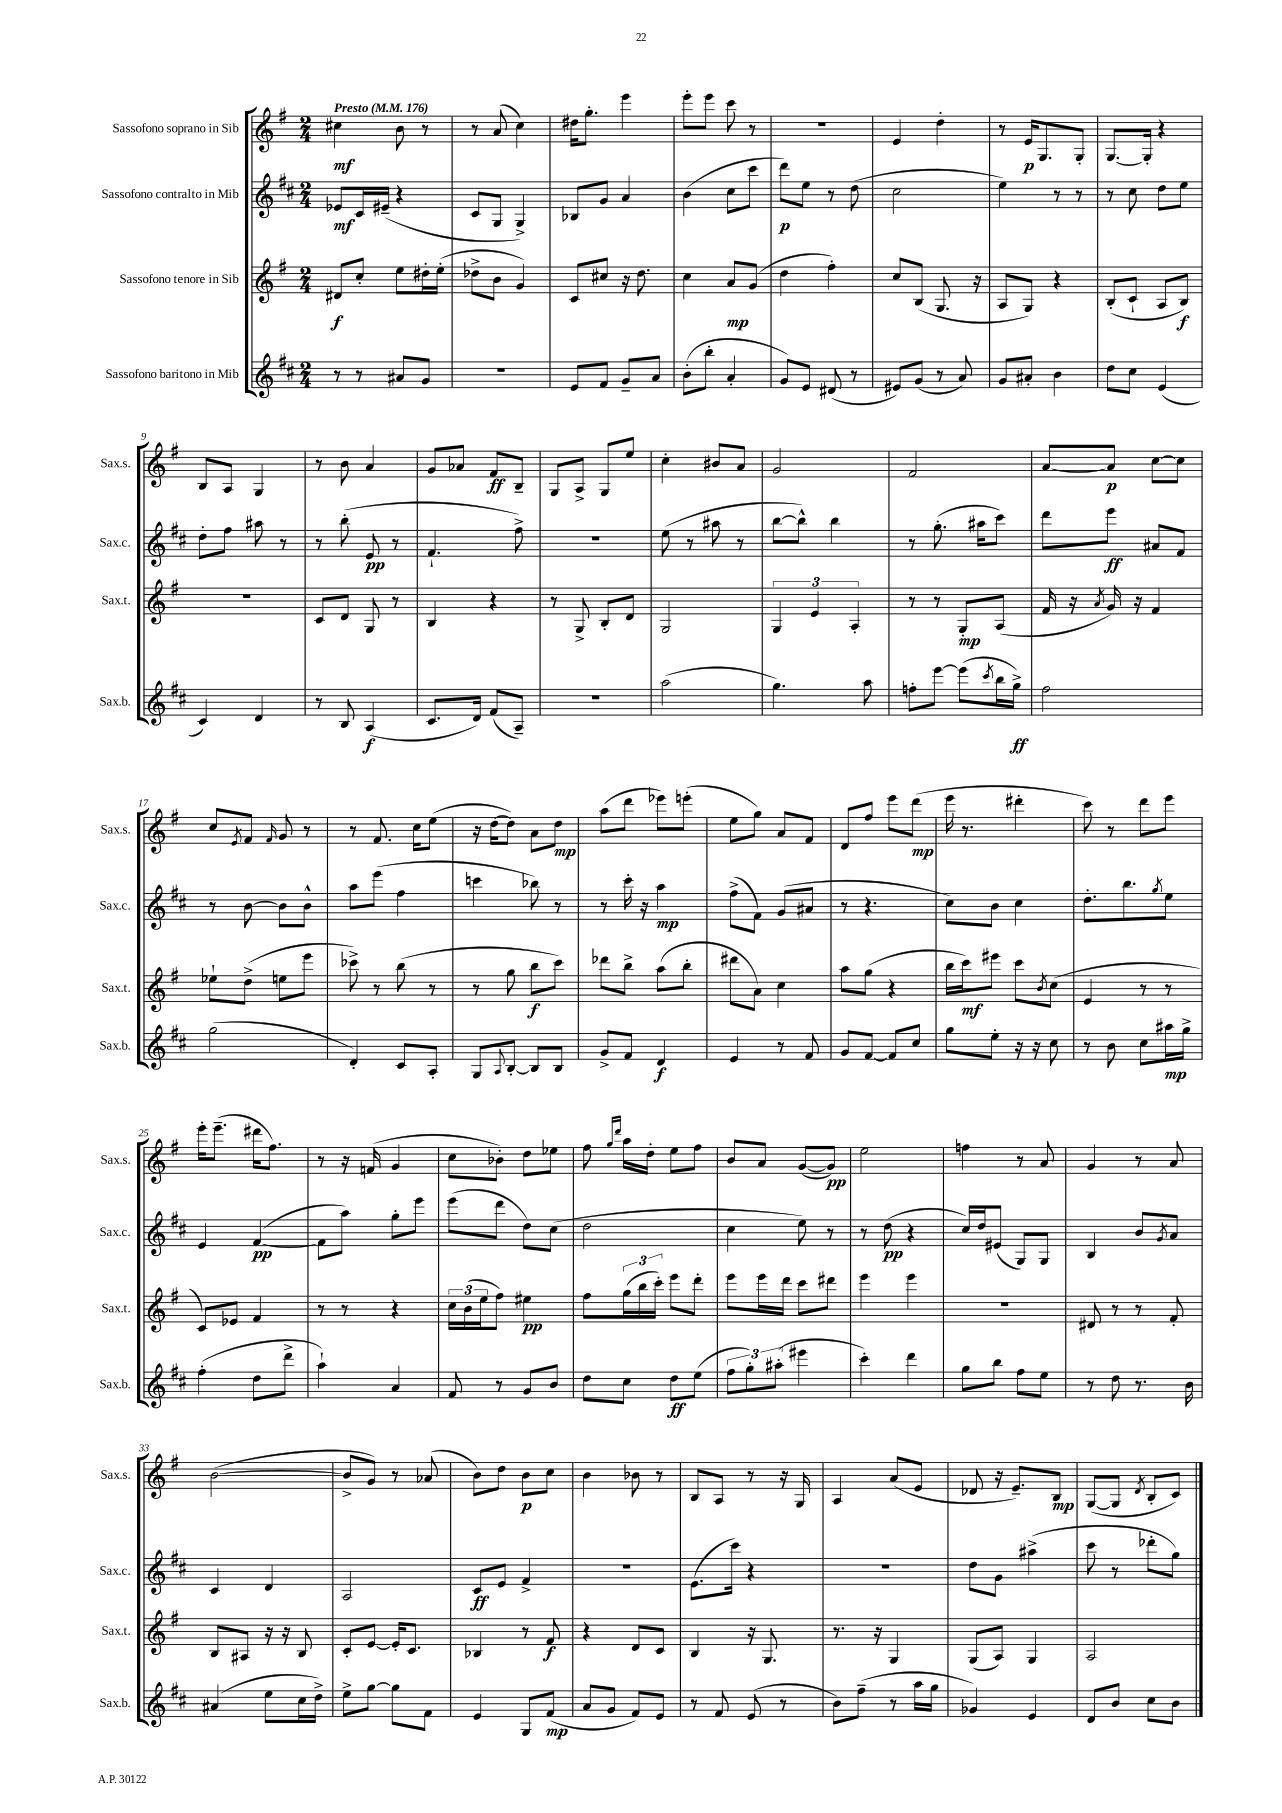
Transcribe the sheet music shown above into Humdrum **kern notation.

**kern	**dynam	**kern	**dynam	**kern	**dynam	**kern	**dynam
*part4	*part4	*part3	*part3	*part2	*part2	*part1	*part1
*staff4	*staff4	*staff3	*staff3	*staff2	*staff2	*staff1	*staff1
*I"Sassofono baritono in Mib	*	*I"Sassofono tenore in Sib	*	*I"Sassofono contralto in Mib	*	*I"Sassofono soprano in Sib	*
*I'Sax.b.	*	*I'Sax.t.	*	*I'Sax.c.	*	*I'Sax.s.	*
*clefG2	*	*clefG2	*	*clefG2	*	*clefG2	*
*k[f#c#]	*	*k[f#]	*	*k[f#c#]	*	*k[f#]	*
*M2/4	*	*M2/4	*	*M2/4	*	*M2/4	*
*MM176	*	*MM176	*	*MM176	*	*MM176	*
=1	=1	=1	=1	=1	=1	=1	=1
!	!	!	!	!	!	!LO:TX:a:B:t=Presto	!
8r	.	8d#X/L	f	8e-X/L	mf	4cc#X\	mf
8r	.	8cc'/J	.	16c#/L	.	.	.
.	.	.	.	(16e#X~/JJ	.	.	.
8a#X/L	.	8ee\L	.	4r	.	8b\	.
8g/J	.	16dd#X'\L	.	.	.	8r	.
.	.	(16ee'\JJ	.	.	.	.	.
=2	=2	=2	=2	=2	=2	=2	=2
2r	.	8dd-X^\L	.	8c#/L	.	8r	.
.	.	8b\J	.	8G/J	.	(8a/	.
.	.	4g/)	.	4G^/)	.	4cc\)	.
=3	=3	=3	=3	=3	=3	=3	=3
8e/L	.	8c/L	.	8B-X/L	.	16dd#X\KL	.
.	.	.	.	.	.	8.gg'\J	.
8f#/J	.	8cc#X/J	.	8g/J	.	.	.
8g~/L	.	16r	.	4a/	.	4eee\	.
.	.	8.dd\	.	.	.	.	.
8a/J	.	.	.	.	.	.	.
=4	=4	=4	=4	=4	=4	=4	=4
(8b'\L	.	4cc\	.	(4b\	.	8eee'\L	.
8bb'\J	.	.	.	.	.	8eee\J	.
4a'/	.	8a/L	mp	8cc#\L	.	8ccc\	.
.	.	(8g/J	.	8ccc#\J	.	8r	.
=5	=5	=5	=5	=5	=5	=5	=5
8g/L)	.	4dd\	.	8ddd\L)	p	2r	.
8e/J	.	.	.	8ee\J	.	.	.
(8d#X/	.	4ff#'\)	.	8r	.	.	.
8r	.	.	.	(8dd\	.	.	.
=6	=6	=6	=6	=6	=6	=6	=6
8e#X/L)	.	8cc/L	.	2cc#\	.	4e/	.
(8g/J	.	(8B/J	.	.	.	.	.
8r	.	8.G/	.	.	.	4dd'\	.
8a/)	.	.	.	.	.	.	.
.	.	16r	.	.	.	.	.
=7	=7	=7	=7	=7	=7	=7	=7
8g/L	.	8A/L	.	4ee\)	.	8r	.
8a#X'/J	.	8G/J)	.	.	.	16e/KL	p
.	.	.	.	.	.	8.G/	.
4b\	.	4r	.	8r	.	.	.
.	.	.	.	8r	.	8G'/J	.
=8	=8	=8	=8	=8	=8	=8	=8
8dd\L	.	(8B'/L	.	8r	.	[8.G/L	.
8cc#\J	.	8c`/J	.	8cc#\	.	.	.
.	.	.	.	.	.	16G'/Jk]	.
(4e/	.	8A/L	.	8dd\L	.	4r	.
.	.	8B/J)	f	8ee\J	.	.	.
!!LO:LB:g=z
=9	=9	=9	=9	=9	=9	=9	=9
4c#/)	.	2r	.	8dd'\L	.	8B/L	.
.	.	.	.	8ff#\J	.	8A/J	.
4d/	.	.	.	8aa#X\	.	4G/	.
.	.	.	.	8r	.	.	.
=10	=10	=10	=10	=10	=10	=10	=10
8r	.	8c/L	.	8r	.	8r	.
8B/	.	8d/J	.	(8bb'\	.	8b\	.
(4A/	f	8G/	.	8e/	pp	4a/	.
.	.	8r	.	8r	.	.	.
=11	=11	=11	=11	=11	=11	=11	=11
8.c#/L	.	4B/	.	4.f#`/	.	8g/L	.
.	.	.	.	.	.	8a-X/J	.
16d/Jk)	.	.	.	.	.	.	.
(8f#/L	.	4r	.	.	.	8f#/L	ff
8A~/J)	.	.	.	8ff#^\)	.	8B~/J	.
=12	=12	=12	=12	=12	=12	=12	=12
2r	.	8r	.	2r	.	8G/L	.
.	.	8G^/	.	.	.	8A^/J	.
.	.	8B'/L	.	.	.	8G/L	.
.	.	8d/J	.	.	.	8ee/J	.
=13	=13	=13	=13	=13	=13	=13	=13
(2aa\	.	2G/	.	(8ee\	.	4cc'\	.
.	.	.	.	8r	.	.	.
.	.	.	.	8aa#X\	.	8b#X/L	.
.	.	.	.	8r	.	8a/J	.
=14	=14	=14	=14	=14	=14	=14	=14
4.gg\)	.	6G/	.	[8bb\L	.	2g/	.
.	.	.	.	8bb^^\J])	.	.	.
.	.	6e/	.	.	.	.	.
.	.	.	.	4bb\	.	.	.
.	.	6A'/	.	.	.	.	.
8aa\	.	.	.	.	.	.	.
=15	=15	=15	=15	=15	=15	=15	=15
8ffn'\L	.	8r	.	8r	.	2f#/	.
[8eee\J	.	8r	.	(8.gg'\	.	.	.
(8eee\L]	.	8G'/L	mp	.	.	.	.
.	.	.	.	16aa#X\KL	.	.	.
8qccc#/	.	.	.	.	.	.	.
16bb\L	.	(8A/J	.	8ccc#\J)	.	.	.
16gg^\JJ)	ff	.	.	.	.	.	.
=16	=16	=16	=16	=16	=16	=16	=16
2ff#\	.	16f#/	.	8ddd\L	.	[8a/L	.
.	.	16r	.	.	.	.	.
.	.	8qa/	.	.	.	.	.
.	.	16g/)	.	8eee\J	ff	8a/J]	p
.	.	16r	.	.	.	.	.
.	.	4f#/	.	8a#X/L	.	[8cc\L	.
.	.	.	.	8f#/J	.	8cc\J]	.
!!LO:LB:g=z
=17	=17	=17	=17	=17	=17	=17	=17
(2gg\	.	8ee-X`\L	.	8r	.	8cc/L	.
.	.	.	.	.	.	8qe/	.
.	.	(8dd^\J	.	[8b\	.	8f#/J	.
.	.	.	.	.	.	16qqf#/	.
.	.	8een\L	.	8b\L]	.	8g/	.
.	.	8eee\J	.	8b^^\J	.	8r	.
=18	=18	=18	=18	=18	=18	=18	=18
4d'/)	.	8ccc-X^\)	.	8aa\L	.	8r	.
.	.	8r	.	(8eee\J	.	8.f#/	.
8c#/L	.	(8bb\	.	4ff#\	.	.	.
.	.	.	.	.	.	16cc\KL	.
8A'/J	.	8r	.	.	.	(8ee\J	.
=19	=19	=19	=19	=19	=19	=19	=19
8G/L	.	8r	.	4cccn\	.	16r	.
.	.	.	.	.	.	[16dd\KL	.
8qqA/	.	.	.	.	.	.	.
[8B'/J	.	8gg\	.	.	.	8dd\J])	.
8B/L]	.	8bb\L	f	8bb-X\)	.	8a\L	.
8B/J	.	8ccc\J)	.	8r	.	8dd\J	mp
=20	=20	=20	=20	=20	=20	=20	=20
8g^/L	.	8ddd-X\L	.	8r	.	(8aa\L	.
8f#/J	.	8bb^\J	.	16ccc#'\	.	8ddd\J	.
.	.	.	.	16r	.	.	.
4d/	f	(8aa\L	.	4aa\	mp	8eee-X\L)	.
.	.	8bb'\J	.	.	.	(8eeen'\J	.
=21	=21	=21	=21	=21	=21	=21	=21
4e/	.	8ddd#X\L	.	(8ff#^\L	.	8ee\L	.
.	.	8a\J)	.	8f#\J)	.	8gg\J)	.
8r	.	4cc\	.	(8g/L	.	8a/L	.
8f#/	.	.	.	8a#X/J	.	8f#/J	.
=22	=22	=22	=22	=22	=22	=22	=22
8g/L	.	8aa\L	.	8r	.	8d/L	.
[8f#/J	.	(8gg\J	.	4.r	.	8ff#/J	.
8f#/L]	.	4r	.	.	.	8eee\L	.
8cc#/J	.	.	.	.	.	(8ddd\J	mp
=23	=23	=23	=23	=23	=23	=23	=23
8gg\L	.	16bb\LL	.	8cc#\L)	.	16eee\	.
.	.	16ccc\J)	mf	.	.	8.r	.
8ee'\J	.	8eee#X\J	.	8b\J	.	.	.
16r	.	8ccc\L	.	4cc#\	.	4ddd#X'\	.
16r	.	.	.	.	.	.	.
.	.	8qb/	.	.	.	.	.
8cc#\	.	(8cc\J	.	.	.	.	.
=24	=24	=24	=24	=24	=24	=24	=24
8r	.	4e/	.	8.dd'\L	.	8ccc\)	.
8b\	.	.	.	.	.	8r	.
.	.	.	.	8.bb\	.	.	.
8cc#\L	.	8r	.	.	.	8ddd\L	.
.	.	.	.	8qgg/	.	.	.
16aa#X\L	mp	8r	.	8ee\J	.	8eee\J	.
16gg^\JJ	.	.	.	.	.	.	.
!!LO:LB:g=z
=25	=25	=25	=25	=25	=25	=25	=25
(4ff#'\	.	8c/L)	.	4e/	.	16eee'\KL	.
.	.	.	.	.	.	(8.eee~\J	.
.	.	8e-X/J	.	.	.	.	.
8dd\L	.	4f#/	.	([4f#/	pp	16ddd#X\KL	.
.	.	.	.	.	.	8.ff#\J)	.
8ddd^\J	.	.	.	.	.	.	.
=26	=26	=26	=26	=26	=26	=26	=26
4aa`\)	.	8r	.	8f#\L]	.	8r	.
.	.	8r	.	8aa\J)	.	16r	.
.	.	.	.	.	.	(16fn/	.
4a/	.	4r	.	8gg'\L	.	4g/	.
.	.	.	.	8eee\J	.	.	.
=27	=27	=27	=27	=27	=27	=27	=27
8f#/	.	24cc\LL	.	(8eee\L	.	8cc\L	.
.	.	(24b\	.	.	.	.	.
.	.	24ee\J	.	.	.	.	.
8r	.	8ff#\J)	.	8ddd\J	.	8b-X'\J)	.
8g/L	.	4ee#X\	pp	8dd\L)	.	8dd\L	.
8b/J	.	.	.	(8cc#\J	.	8ee-X\J	.
=28	=28	=28	=28	=28	=28	=28	=28
8dd\L	.	8ff#\L	.	2dd\	.	8ff#\	.
.	.	.	.	.	.	16qqgg/LL	.
.	.	.	.	.	.	16qqddd/JJ	.
8cc#\J	.	(24gg\L	.	.	.	16aa\LL	.
.	.	24bb\	.	.	.	.	.
.	.	.	.	.	.	16dd'\JJ	.
.	.	24ccc'\JJ)	.	.	.	.	.
8dd\L	ff	8eee\L	.	.	.	8ee\L	.
(8ee\J	.	8ddd'\J	.	.	.	8ff#\J	.
=29	=29	=29	=29	=29	=29	=29	=29
12ff#\L	.	8eee\L	.	4cc#\	.	8b/L	.
12gg'\)	.	.	.	.	.	.	.
.	.	16eee\L	.	.	.	8a/J	.
(12aa#X'\J	.	.	.	.	.	.	.
.	.	16ddd\JJ	.	.	.	.	.
4eee#X\	.	8ccc\L	.	8ee\)	.	([8g/L	.
.	.	8ddd#X\J	.	8r	.	8g/J])	pp
=30	=30	=30	=30	=30	=30	=30	=30
4ccc#'\)	.	4eee\	.	8r	.	2ee\	.
.	.	.	.	(8dd\	pp	.	.
4ddd\	.	4eee\	.	4r	.	.	.
=31	=31	=31	=31	=31	=31	=31	=31
8gg\L	.	2r	.	16cc#/LL)	.	4ffn\	.
.	.	.	.	16dd/J	.	.	.
8bb\J	.	.	.	(8e#X/J	.	.	.
8ff#\L	.	.	.	8G/L)	.	8r	.
8ee\J	.	.	.	8G/J	.	8a/	.
=32	=32	=32	=32	=32	=32	=32	=32
8r	.	8d#X/	.	4B/	.	4g/	.
8dd\	.	8r	.	.	.	.	.
8.r	.	8r	.	8b/L	.	8r	.
.	.	.	.	8qg/	.	.	.
.	.	8f#'/	.	8a/J	.	8a/	.
16b\	.	.	.	.	.	.	.
!!LO:LB:g=z
=33	=33	=33	=33	=33	=33	=33	=33
(4a#X/	.	8B/L	.	4c#/	.	([2b\	.
.	.	8A#X/J	.	.	.	.	.
8ee\L	.	16r	.	4d/	.	.	.
.	.	16r	.	.	.	.	.
16cc#\L	.	8B/	.	.	.	.	.
16dd^\JJ)	.	.	.	.	.	.	.
=34	=34	=34	=34	=34	=34	=34	=34
8ee^\L	.	8c'/L	.	2A/	.	8b^/L]	.
[8gg\J	.	[8e/J	.	.	.	8g/J)	.
8gg\L]	.	16e'/KL]	.	.	.	8r	.
.	.	8.c/J	.	.	.	.	.
8f#\J	.	.	.	.	.	(8a-X/	.
=35	=35	=35	=35	=35	=35	=35	=35
4e/	.	4B-X/	.	8c#/L	ff	8b\L)	.
.	.	.	.	8e/J	.	8dd\J	.
8G/L	.	8r	.	4f#^/	.	8b\L	p
(8f#/J	mp	8f#/	f	.	.	8cc\J	.
=36	=36	=36	=36	=36	=36	=36	=36
8a/L	.	4r	.	2r	.	4b\	.
8g/J	.	.	.	.	.	.	.
8f#/L)	.	8d/L	.	.	.	8b-X\	.
8e/J	.	8c/J	.	.	.	8r	.
=37	=37	=37	=37	=37	=37	=37	=37
8r	.	4B/	.	(8.e\L	.	8B/L	.
8f#/	.	.	.	.	.	8A/J	.
.	.	.	.	16ccc#\Jk)	.	.	.
(8e/	.	16r	.	4r	.	8r	.
.	.	8.G/	.	.	.	.	.
8r	.	.	.	.	.	16r	.
.	.	.	.	.	.	16G/	.
=38	=38	=38	=38	=38	=38	=38	=38
8b\L)	.	8.r	.	2r	.	4A/	.
(8ff#~\J	.	.	.	.	.	.	.
.	.	16r	.	.	.	.	.
8r	.	4G/	.	.	.	(8a/L	.
16aa\LL	.	.	.	.	.	8e/J	.
16gg\JJ	.	.	.	.	.	.	.
=39	=39	=39	=39	=39	=39	=39	=39
4g-X/)	.	(8G/L	.	8dd\L	.	8d-X/	.
.	.	8A/J)	.	8g\J	.	16r	.
.	.	.	.	.	.	8.e~/L)	.
4e/	.	4G/	.	(4aa#X^\	.	.	.
.	.	.	.	.	.	8B/J	mp
=40	=40	=40	=40	=40	=40	=40	=40
8d/L	.	2A/	.	8ccc#\	.	([8G/L	.
8b/J	.	.	.	8r	.	8G/J]	.
.	.	.	.	.	.	8qd/	.
8cc#\L	.	.	.	8ddd-X'\L	.	8B'/L	.
8b\J	.	.	.	8gg\J)	.	8c/J)	.
==	==	==	==	==	==	==	==
*-	*-	*-	*-	*-	*-	*-	*-
